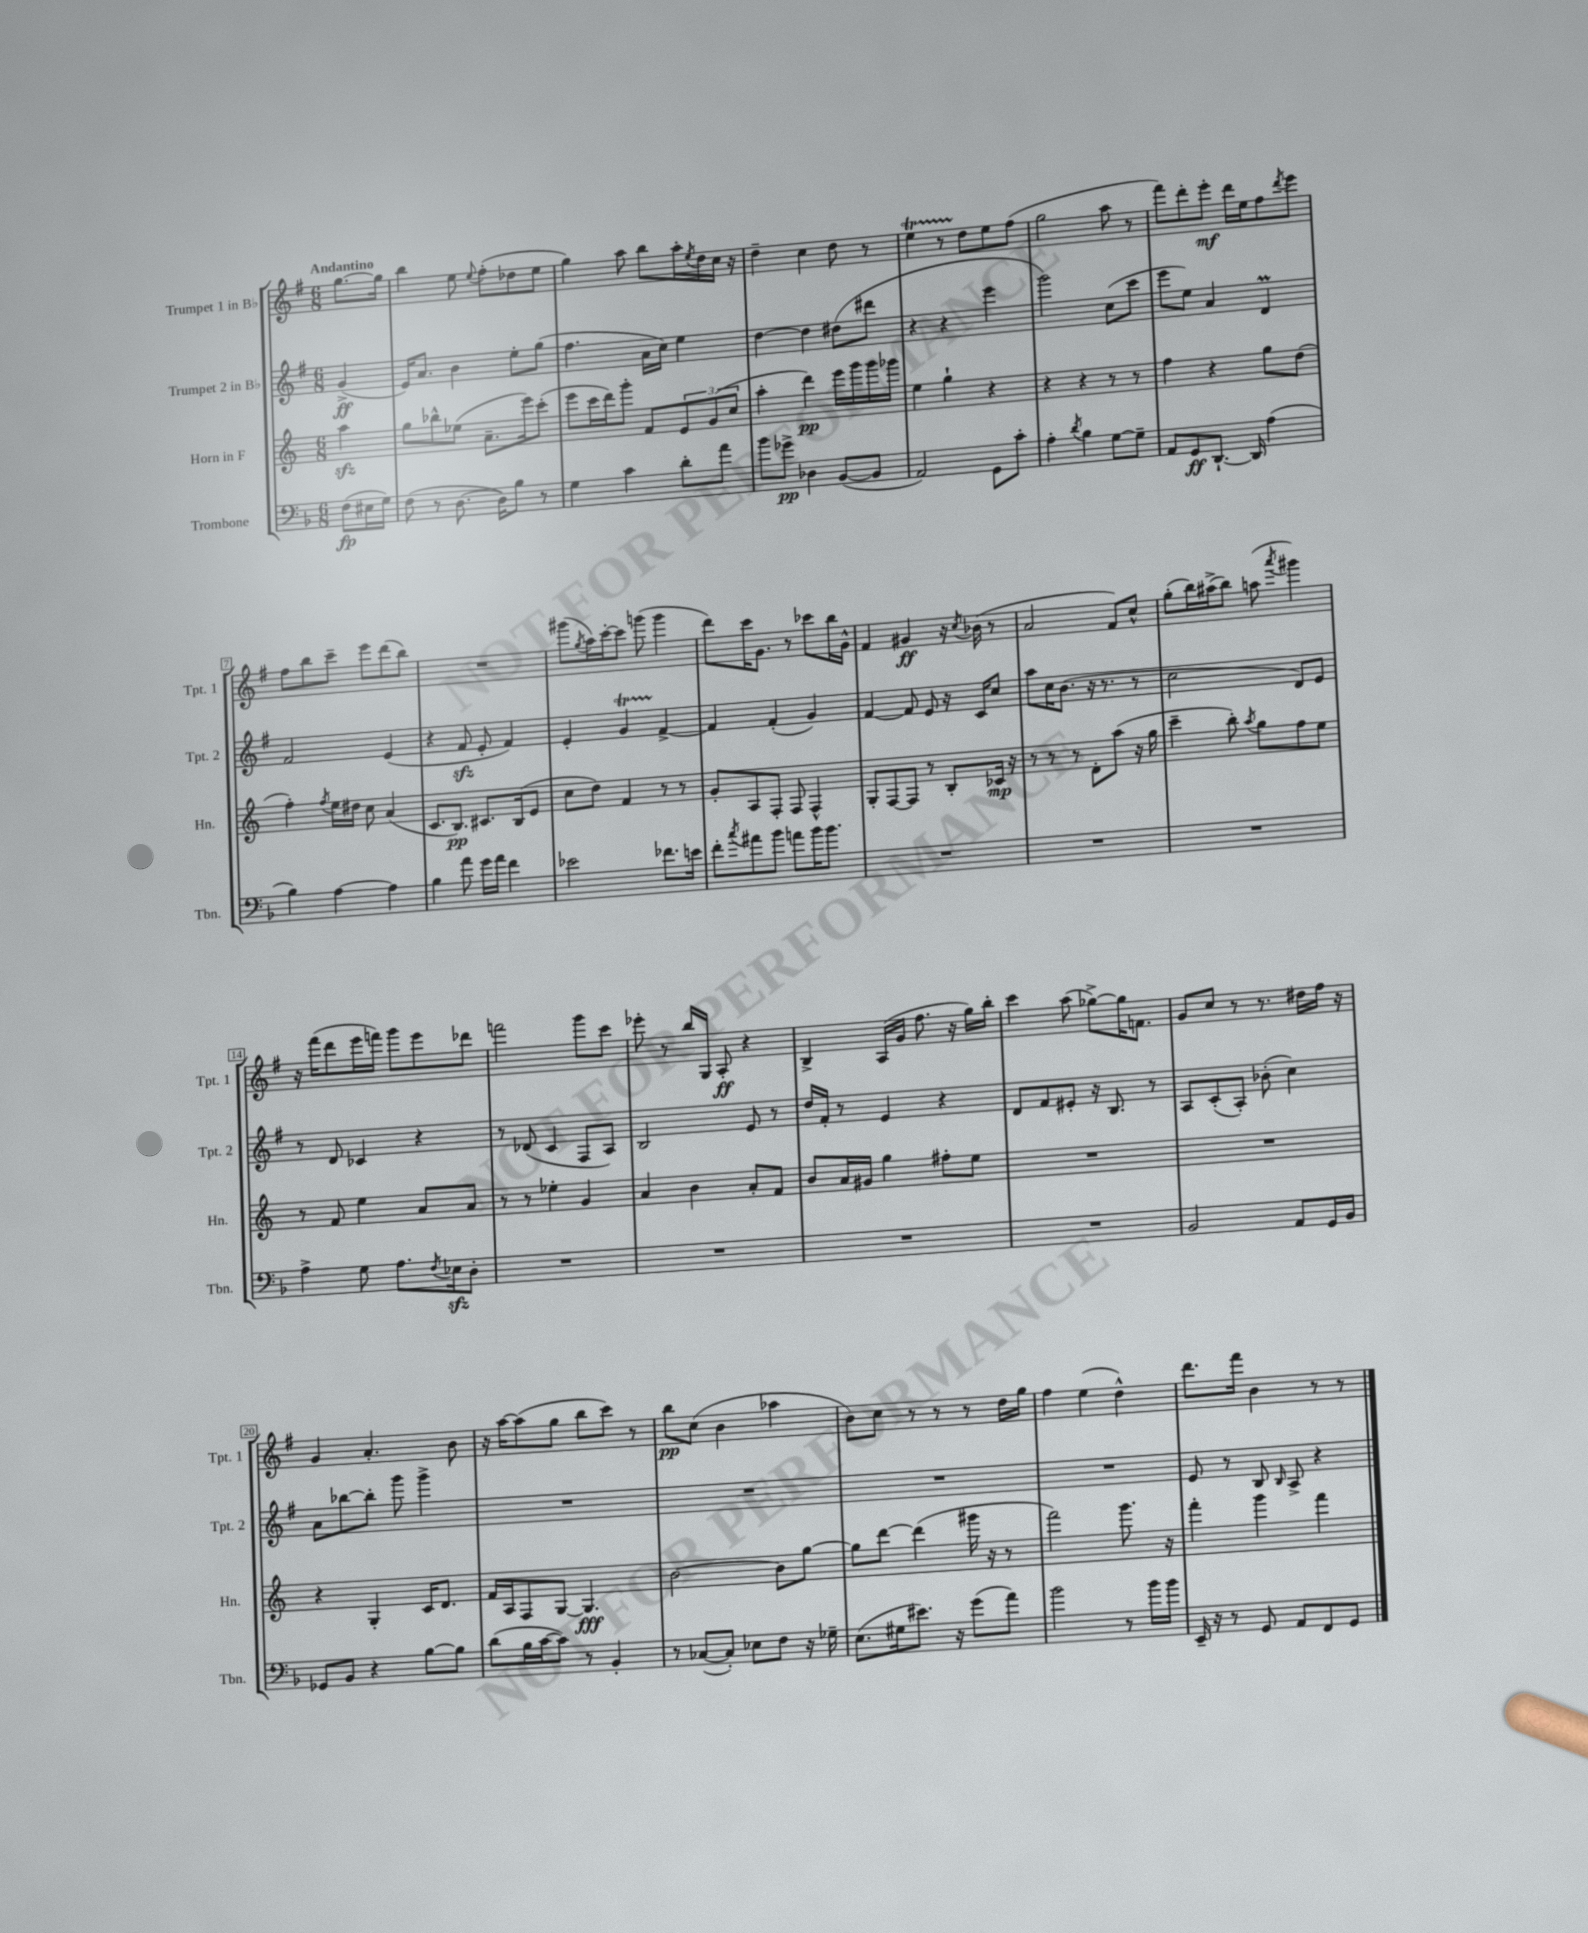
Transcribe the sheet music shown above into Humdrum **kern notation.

**kern	**kern	**kern	**kern
*staff4	*staff3	*staff2	*staff1
*clefF4	*clefG2	*clefG2	*clefG2
*k[b-]	*k[]	*k[f#]	*k[f#]
*M6/8	*M6/8	*M6/8	*M6/8
(8F	4aa	(4g^	[8.gg
16E#	.	.	.
16G)	.	.	16gg]
=	=	=	=
(8F	8gg	16e)	4bb
.	.	8.a	.
8r	8bb-^^	.	.
[8.D	(8ee-	4b	8ee
.	.	.	8qqee
.	8.a~	.	(8ff#'
16D])	.	.	.
8B-	.	8ee'	8dd-
.	16eee)	.	.
8r	(8ccc'	(8gg	8ee
=	=	=	=
4G	8eee	4.ff#	4gg)
.	16ccc	.	.
.	16ddd)	.	.
4c	8ggg'	.	8aa
.	8f	16a	8bb
.	.	16cc)	.
8d'	12e	4ee	16aa'
.	.	.	8qee
.	.	.	16dd
.	(12g	.	.
8a	.	.	16cc
.	12cc	.	.
.	.	.	16r
=	=	=	=
8b-	4aa'	[4dd	4dd~
8g-^	.	.	.
4D-	4ddd)	4dd]	4cc
([8BB-	16eee	(8dd#	8dd
.	16ggg	.	.
8BB-]	16ggg	8ddd#	8r
.	16ggg-	.	.
=	=	=	=
2AA)	4ee	4r	4ee
.	4gg`	4r	8r
.	.	.	8dd
8GG	4r	4eee	8ee
8c'	.	.	(8ff#
=	=	=	=
4A'	4r	2ggg)	2gg
8qd	.	.	.
4B-	4r	.	.
[8G	8r	(8cc	8aa
8G~]	8r	8ccc	8r
=	=	=	=
8AA	4ff	8eee	8fff#)
8GG	.	8ee)	8ddd'
[8.DD`	4r	4a	8eee'
.	.	.	16ddd
16DD]	.	.	16ee
(4A	8gg	4d	8ff#
.	.	.	8qddd
.	(8dd	.	8eee
=	=	=	=
4B-)	4ff')	2f#	8ff#
.	.	.	8bb
.	8qff	.	.
[4A	16ee	.	8ccc~
.	16dd#	.	.
.	8cc	.	8eee
4A]	(4a	(4e	(8ddd
.	.	.	8bb)
=	=	=	=
4B-	8.c	4r	2.r
.	8.B)	.	.
8a	.	8f#	.
16g	8.c#	8e'	.
16a	.	.	.
4f	.	4f#)	.
.	(16B	.	.
.	8e	.	.
=	=	=	=
2e-	8cc	4e'	(8ggg#
.	.	.	8qgg
.	8dd)	.	16aa)
.	.	.	[16ccc'
.	4f	4g	8ccc]
.	.	.	(8ggg
8.f-	8r	[4f#^	4ggg
.	8r	.	.
16e	.	.	.
=	=	=	=
8f'	8g'	4f#]	8ddd)
8qcc	.	.	.
8a#	8A	.	16ccc
.	.	.	8.g
8b-	8F'	(4f#'	.
8a	8F	.	8r
16b-	4F^^	4g)	8ccc-
8.b-	.	.	.
.	.	.	16bb
.	.	.	16g^^
=	=	=	=
2.r	8G'	[4f#	4f#
.	[8F	.	.
.	8F]	8f#]	4g#
.	8r	8e	.
.	8B'	16r	16r
.	.	.	8qcc
.	.	16c	(16b-
.	16c-	8cc	8r
.	16r	.	.
=	=	=	=
2.r	8r	8aa	2a
.	8r	16cc	.
.	.	(8.b	.
.	8r	.	.
.	8d'	16r	.
.	.	8.r	.
.	(8aa	.	8f#)
.	16r	8r	8cc^^
.	16gg	.	.
=	=	=	=
2.r	4ccc~	2cc	(8gg'
.	.	.	16bb)
.	.	.	(16aa#^
.	8bb')	.	8bb)
.	8qaa	.	.
.	8gg	.	(8aa
.	.	.	8qaaa
.	8ff	8d)	4ggg#)
.	8ee	8e	.
=	=	=	=
4A^	8r	8r	16r
.	.	.	(16fff#
.	8f	8d	8ddd
8G	4ee	4c-	16eee
.	.	.	16fff)
8.A	.	.	8ggg
.	8a	4r	8eee
8qF	.	.	.
16E-	.	.	.
8D'	8a	.	8ddd-
=	=	=	=
2.r	8r	8r	2fff
.	8r	(8d-	.
.	4ee-'	4c	.
.	4g	8F#	8ggg
.	.	8A)	8ccc
=	=	=	=
2.r	4a	2B	8eee-'
.	.	.	8r
.	4b	.	16bb
.	.	.	16G
.	.	.	8A'
.	8a'	8e	4r
.	8f	8r	.
=	=	=	=
2.r	8b	16dd	4B^
.	.	16f#'	.
.	16a	8r	.
.	16g#	.	.
.	4gg	4e	(16A
.	.	.	16g
.	.	.	8.ff#
.	8ff#'	4r	.
.	.	.	16r
.	8ee	.	16gg)
.	.	.	16bb'
=	=	=	=
2.r	2.r	8d	4ccc
.	.	8f#	.
.	.	8e#'	(8aa
.	.	16r	[8gg-^)
.	.	8.B	.
.	.	.	16gg-]
.	.	.	8.f
.	.	8r	.
=	=	=	=
2BB-	2.r	8A	8g
.	.	(8c'	8cc
.	.	8A')	8r
.	.	(8b-'	8.r
8AA	.	4cc)	.
.	.	.	16dd#
16GG	.	.	16ff#
16BB-	.	.	16r
=	=	=	=
8GG-	4r	8a	4g
8BB-	.	[8bb-	.
4r	4G'	8bb-']	4.a'
.	.	8ggg	.
[8B-	16c	4ggg^	.
.	8.d	.	.
8B-]	.	.	8b
=	=	=	=
(8d	16f	2.r	16r
.	16A	.	[16aa
16B-	8F	.	(8aa]
[16c	.	.	.
8c])	[8G	.	8gg
8r	4.G]	.	8bb
4BB-'	.	.	8ccc)
.	.	.	8r
=	=	=	=
8r	[2b	2.r	8bb
([8C-	.	.	(8cc
8C-'])	.	.	4b
8E-	.	.	.
8F	8b]	.	4aa-
16r	[8gg	.	.
16G-~	.	.	.
=	=	=	=
(8.E	8gg]	2.r	8b)
.	[8ddd	.	8cc
16G#	.	.	.
8.e#)	(4ddd]	.	8r
.	.	.	8r
16r	.	.	.
(8g	16ggg#	.	8r
.	16r	.	.
8a)	8r	.	16dd
.	.	.	16gg
=	=	=	=
2b-	2fff)	2.r	4ff#
.	.	.	(4ee
8r	8.ggg	.	4dd^^)
16b-	.	.	.
16b-	16r	.	.
=	=	=	=
16EE~	4fff'	8e	8.ddd
16r	.	.	.
8r	.	8r	.
.	.	.	16fff#
8GG	4ggg	8B	4b
.	.	16qqB	.
8AA	.	8A^	.
8FF	4fff	4r	8r
8GG	.	.	8r
==	==	==	==
*-	*-	*-	*-
